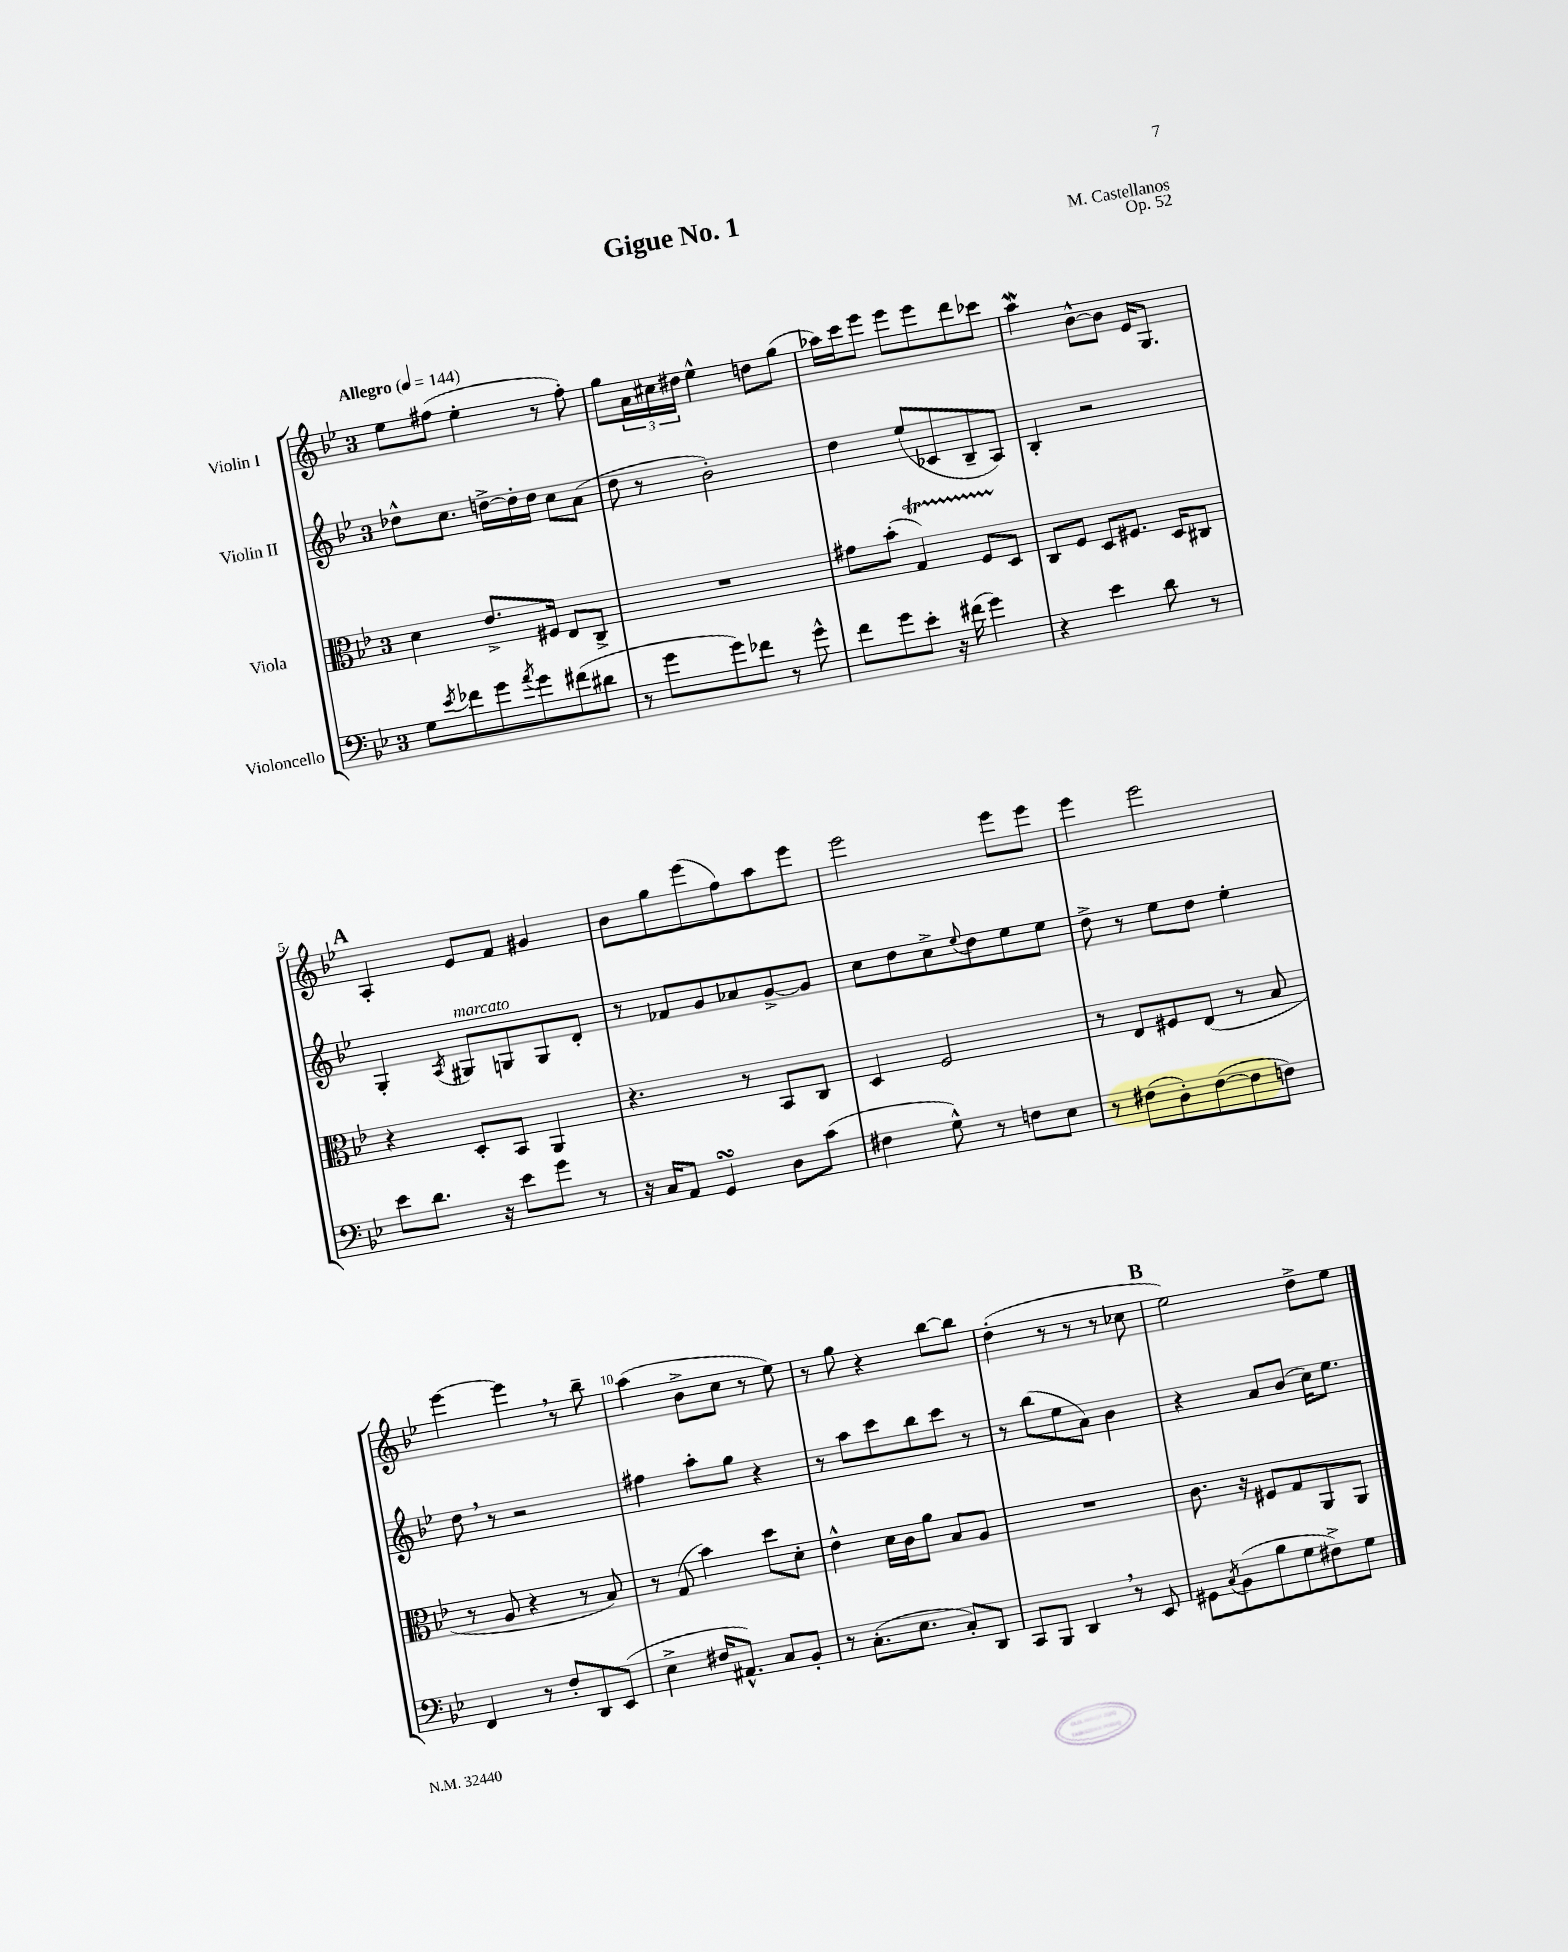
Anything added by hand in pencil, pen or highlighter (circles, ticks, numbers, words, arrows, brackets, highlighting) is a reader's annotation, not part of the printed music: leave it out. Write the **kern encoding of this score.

**kern	**kern	**kern	**kern
*part4	*part3	*part2	*part1
*staff4	*staff3	*staff2	*staff1
*I"Violoncello	*I"Viola	*I"Violin II	*I"Violin I
*clefF4	*clefC3	*clefG2	*clefG2
*k[b-e-]	*k[b-e-]	*k[b-e-]	*k[b-e-]
*M3/4	*M3/4	*M3/4	*M3/4
*MM144	*MM144	*MM144	*MM144
=1	=1	=1	=1
!	!	!	!LO:TX:a:B:t=Allegro
8G\L	4d\	8dd-X^^\L	8ee-\L
8qe-/	.	.	.
8f-X\	.	8.cc\J	(8ff#X\J
8g\	8.e-^/L	.	4ee-'\
.	.	[16ddn^\LL	.
8qa/	.	.	.
8g\	.	16dd'\]	.
.	16F#X/Jk	16dd\JJ	.
(8f#X\	8E-/L	8cc\L	8r
8d#X\J	8C^/J	(8a\J	8ff#'\)
=2	=2	=2	=2
8r	2.r	8dd\	8gg\L
8g\L	.	8r	24a\L
.	.	.	24cc#X\
.	.	.	24dd#X\JJ
8g\)	.	2b-'\)	4ee-^^\
8f-X\J	.	.	.
8r	.	.	8ddn\L
8g^^\	.	.	(8gg\J
=3	=3	=3	=3
8f\L	8g#X\L	4dd\	16aa-X\LL)
.	.	.	16ccc\J
8g\	(8b-'\J	.	8eee-\J
8e-'\J	4GT/)	(8ee-/L	8eee-\L
16r	.	8c-X/	8eee-\
(16f#X\	.	.	.
4g\)	8FTTT/L	8B-~/	8ddd\
.	8D/J	8A/J)	8ccc-X\J
=4	=4	=4	=4
4r	8C/L	4B-'/	4aaW\
.	8F/J	.	.
4e-\	8D/L	2r	[8b-^^\L
.	8.F#X/J	.	8b-\J]
8d\	.	.	16e-/KL
.	16D/KL	.	8.G/J
8r	8C#X/J	.	.
!!LO:LB:g=z
!!LO:REH:place=s1:t=A
=5	=5	=5	=5
8e-\L	4r	4G'/	4A'/
8.d\J	.	.	.
.	.	8qA/	.
!	!	!LO:TX:a:i:t=marcato	!
.	8D'/L	8G#X/L	8e-/L
16r	.	.	.
8e-\L	8BB-/J	8Gn/	8f/J
8g\J	4AA/	8G/	4g#X/
8r	.	8d'/J	.
=6	=6	=6	=6
16r	4.r	8r	8b-\L
16C/KL	.	.	.
8AA/J	.	8f-X/L	8gg\
4GGsSSS/	.	8g/	(8eee-\
.	8r	8a-X/	8ff\)
8D\L	8BB-/L	[8g^/	8aa\
(8c\J	8C/J	8g/J]	8eee-\J
=7	=7	=7	=7
4F#X\	4D/	8cc\L	2eee-\
.	.	8dd\	.
8G^^\)	2F/	8cc^\	.
.	.	8qqee-/	.
8r	.	8dd\	.
8Fn\L	.	8ee-\	8eee-\L
8E-\J	.	8ee-\J	8eee-\J
=8	=8	=8	=8
8r	8r	8dd^\	4eee-\
(8F#X\L	8E-/L	8r	.
8D'\)	8F#X/	8ee-\L	2eee-\
([8F#\	(8E-/J	8dd\J	.
8F#\]	8r	4ee-'\	.
8Fn\J)	8B-/	.	.
!!LO:LB:g=z
=9	=9	=9	=9
4FF/	8r	8dd,\	[4eee-\
.	8A/	8r	.
8r	4r	2r	4eee-,\]
8F'/L	.	.	.
8DD/	8r	.	8r
(8EE-/J	8B-/)	.	8bb-~\
=10	=10	=10	=10
4E-^\	8r	4ff#X\	(4aa\
.	(8G/	.	.
16F#X/KL	4b-\)	8aa'\L	8b-^\L
8.AA#X^^/J)	.	.	.
.	.	8gg\J	8cc\J
8C/L	8dd\L	4r	8r
8BB-'/J	8d'\J	.	8ee-\)
=11	=11	=11	=11
8r	4e-^^\	8r	8r
(8.C'\L	.	8aa\L	8gg\
.	16d\LL	8ccc\	4r
8.E-\J	16c\J	.	.
.	8a\J	8bb-\	.
8C'/L)	8B-/L	8ccc\J	[8bb-\L
8DD/J	8A/J	8r	8bb-\J]
=12	=12	=12	=12
8CC/L	2.r	8r	(4dd'\
8BBB-/J	.	(8bb-\L	.
4DD,/	.	8ee-\	8r
.	.	8a\J)	8r
8r	.	4b-\	8r
8EE-/	.	.	8cc-X\
!!LO:REH:place=s1:t=B
=13	=13	=13	=13
8GG#X\L	8.c\	4r	2ee-\)
8qC/	.	.	.
(8BB-\	.	.	.
.	16r	.	.
8B-\	8F#X/L	8a/L	.
8G\	8G/	(8b-/J	.
8F#X^\)	8AA/	16cc\KL)	8dd^\L
.	.	8.ee-\J	.
8G\J	8AA/J	.	8ee-\J
==	==	==	==
*-	*-	*-	*-
